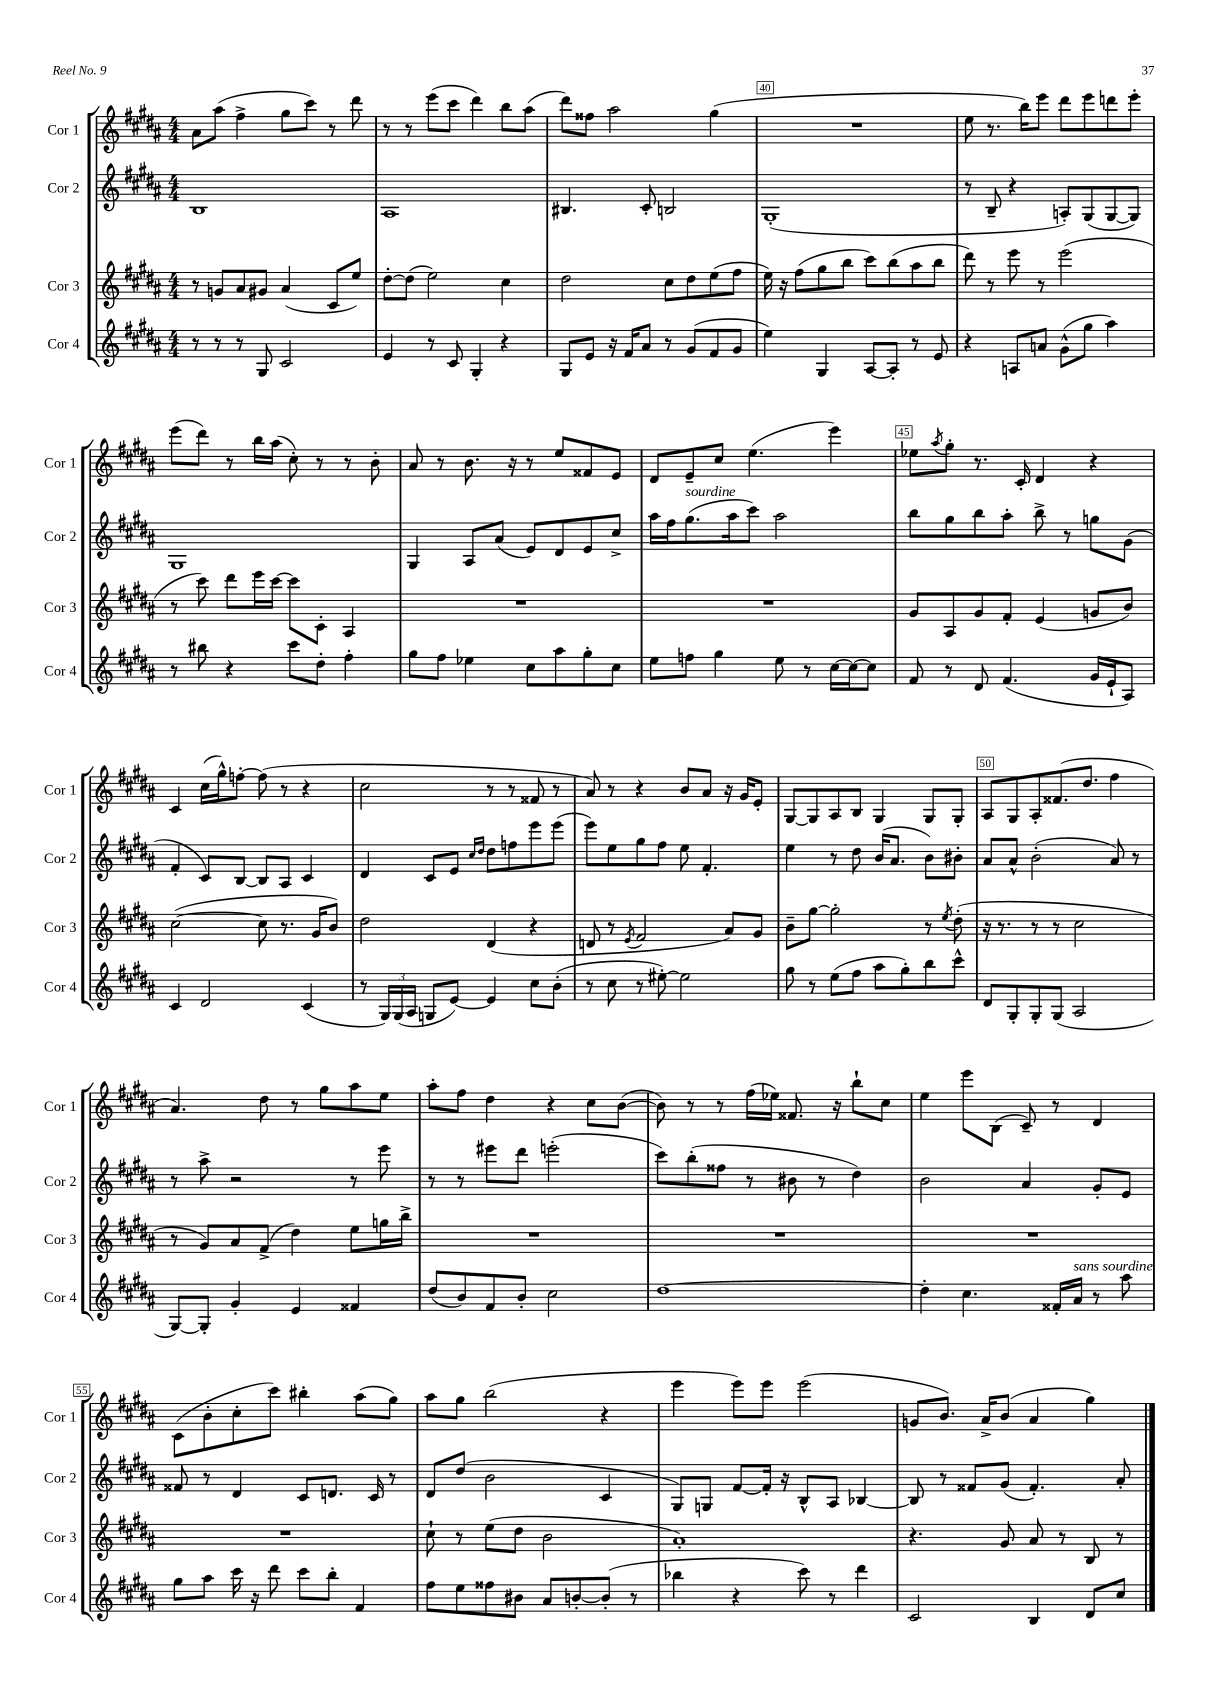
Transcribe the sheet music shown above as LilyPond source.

<<
\new StaffGroup <<
\new Staff = "s0" \with { instrumentName = "Cor 1" shortInstrumentName = "Cor 1" } {
    \clef treble \key b \major \numericTimeSignature \time 4/4
    ais'8 ais''8( fis''4-> gis''8 cis'''8) r8 dis'''8 |
    r8 r8 e'''8( cis'''8 dis'''4) b''8 ais''8( |
    dis'''8) fisis''8 ais''2 gis''4( |
    R1 |
    e''8 r8. b''16) e'''8 dis'''8 e'''8 d'''8 e'''8-. |
    e'''8( dis'''8) r8 b''16 ais''16( cis''8-.) r8 r8 b'8-. |
    ais'8 r8 b'8. r16 r8 e''8 fisis'8 e'8 |
    dis'8 e'8-- cis''8 e''4.( e'''4) |
    ees''8 \acciaccatura { ais''8 } gis''8-. r8. cis'16-. dis'4 r4 |
    cis'4 cis''16( gis''16-^) f''8~-. f''8( r8 r4 |
    cis''2 r8 r8 fisis'8 r8 |
    ais'8) r8 r4 b'8 ais'8 r16 gis'16 e'8-. |
    gis8~ gis8 ais8 b8 gis4 gis8 gis8-. |
    ais8 gis8 ais8-. fisis'8.( dis''8. fis''4 |
    ais'4.) dis''8 r8 gis''8 ais''8 e''8 |
    ais''8-. fis''8 dis''4 r4 cis''8 b'8~( |
    b'8) r8 r8 fis''16( ees''16) fisis'8. r16 b''8-! cis''8 |
    e''4 e'''8 b8( cis'8--) r8 dis'4 |
    cis'8( b'8-. cis''8-. cis'''8) bis''4-. ais''8( gis''8) |
    ais''8 gis''8 b''2( r4 |
    e'''4 e'''8) e'''8 e'''2( |
    g'8 b'8.) ais'16-> b'8( ais'4 gis''4) \bar "|." |
}
\new Staff = "s1" \with { instrumentName = "Cor 2" shortInstrumentName = "Cor 2" } {
    \clef treble \key b \major \numericTimeSignature \time 4/4
    b1 |
    ais1 |
    bis4. cis'8-. b2 |
    gis1-.( |
    r8 b8-- r4 a8-.) gis8( gis8~ gis8) |
    gis1 |
    gis4 ais8 ais'8( e'8) dis'8 e'8 cis''8-> |
    ais''16 fis''16 gis''8.^\markup { \italic "sourdine" }( ais''16 cis'''8) ais''2 |
    b''8 gis''8 b''8 ais''8-. b''8-> r8 g''8 gis'8( |
    fis'4-. cis'8) b8~ b8 ais8 cis'4 |
    dis'4 cis'8 e'8 \grace { cis''16 dis''16 } dis''8 f''8 e'''8 e'''8( |
    e'''8) e''8 gis''8 fis''8 e''8 fis'4.-. |
    e''4 r8 dis''8 b'16( ais'8. b'8) bis'8-. |
    ais'8 ais'8-^ b'2-.( ais'8) r8 |
    r8 ais''8-> r2 r8 e'''8 |
    r8 r8 eis'''8 dis'''8 e'''2-.( |
    cis'''8) b''8-.( fisis''8 r8 bis'8 r8 dis''4) |
    b'2 ais'4 gis'8-. e'8 |
    fisis'8 r8 dis'4 cis'8 d'8. cis'16 r8 |
    dis'8 dis''8( b'2 cis'4 |
    gis8) g8 fis'8~ fis'16-. r16 b8-^ ais8 bes4~ |
    bes8 r8 fisis'8 gis'8( fisis'4.-.) ais'8-. \bar "|." |
}
\new Staff = "s2" \with { instrumentName = "Cor 3" shortInstrumentName = "Cor 3" } {
    \clef treble \key b \major \numericTimeSignature \time 4/4
    r8 g'8 ais'8 gis'8 ais'4( cis'8 e''8) |
    dis''8~-. dis''8( e''2) cis''4 |
    dis''2 cis''8 dis''8 e''8( fis''8 |
    e''16) r16 fis''8( gis''8 b''8 cis'''8) b''8( ais''8 b''8 |
    dis'''8) r8 e'''8 r8 e'''2( |
    r8 cis'''8) dis'''8 e'''16 cis'''16~ cis'''8 cis'8-. ais4 |
    R1 |
    R1 |
    gis'8 ais8 gis'8 fis'8-. e'4( g'8 b'8) |
    cis''2~( cis''8 r8. gis'16 b'8) |
    dis''2 dis'4( r4 |
    d'8 r8 \acciaccatura { e'8 } fis'2 ais'8) gis'8 |
    b'8-- gis''8~ gis''2-. r8 \acciaccatura { e''8 } dis''8-.( |
    r16 r8. r8 r8 cis''2 |
    r8 gis'8) ais'8 fis'8->( dis''4) e''8 g''16 b''16-> |
    R1 |
    R1 |
    R1 |
    R1 |
    cis''8-! r8 e''8( dis''8 b'2 |
    ais'1-.) |
    r4. gis'8 ais'8 r8 b8 r8 \bar "|." |
}
\new Staff = "s3" \with { instrumentName = "Cor 4" shortInstrumentName = "Cor 4" } {
    \clef treble \key b \major \numericTimeSignature \time 4/4
    r8 r8 r8 gis8 cis'2 |
    e'4 r8 cis'8 gis4-. r4 |
    gis8 e'8 r16 fis'16 ais'8 r8 gis'8( fis'8 gis'8 |
    e''4) gis4 ais8~ ais8-. r8 e'8 |
    r4 a8 a'8 gis'8-^( gis''8 ais''4) |
    r8 bis''8 r4 cis'''8 dis''8-. fis''4-. |
    gis''8 fis''8 ees''4 cis''8 ais''8 gis''8-. cis''8 |
    e''8 f''8 gis''4 e''8 r8 cis''16~ cis''16~ cis''8 |
    fis'8 r8 dis'8 fis'4.( gis'16 e'16-! ais8) |
    cis'4 dis'2 cis'4( |
    r8 \tuplet 3/2 { gis16) gis16( ais16 } g8 e'8~) e'4 cis''8 b'8-.( |
    r8 cis''8 r8 eis''8~-.) eis''2 |
    gis''8 r8 e''8( fis''8 ais''8 gis''8-.) b''8 cis'''8-^ |
    dis'8 gis8-. gis8-. gis8( ais2 |
    gis8~) gis8-. gis'4-. e'4 fisis'4 |
    dis''8( b'8) fis'8 b'8-. cis''2 |
    dis''1~ |
    dis''4-. cis''4. fisis'16-. ais'16^\markup { \italic "sans sourdine" } r8 ais''8 |
    gis''8 ais''8 cis'''16 r16 dis'''8 cis'''8 b''8-. fis'4 |
    fis''8 e''8 fisis''8 bis'8 ais'8 b'8~-. b'8-.( r8 |
    bes''4 r4 cis'''8) r8 dis'''4 |
    cis'2 b4 dis'8 cis''8 \bar "|." |
}
>>
>>
\layout { \context { \Score currentBarNumber = #37 \override BarNumber.break-visibility = ##(#f #t #t) barNumberVisibility = #(every-nth-bar-number-visible 5) \override BarNumber.stencil = #(make-stencil-boxer 0.1 0.3 ly:text-interface::print) } }
